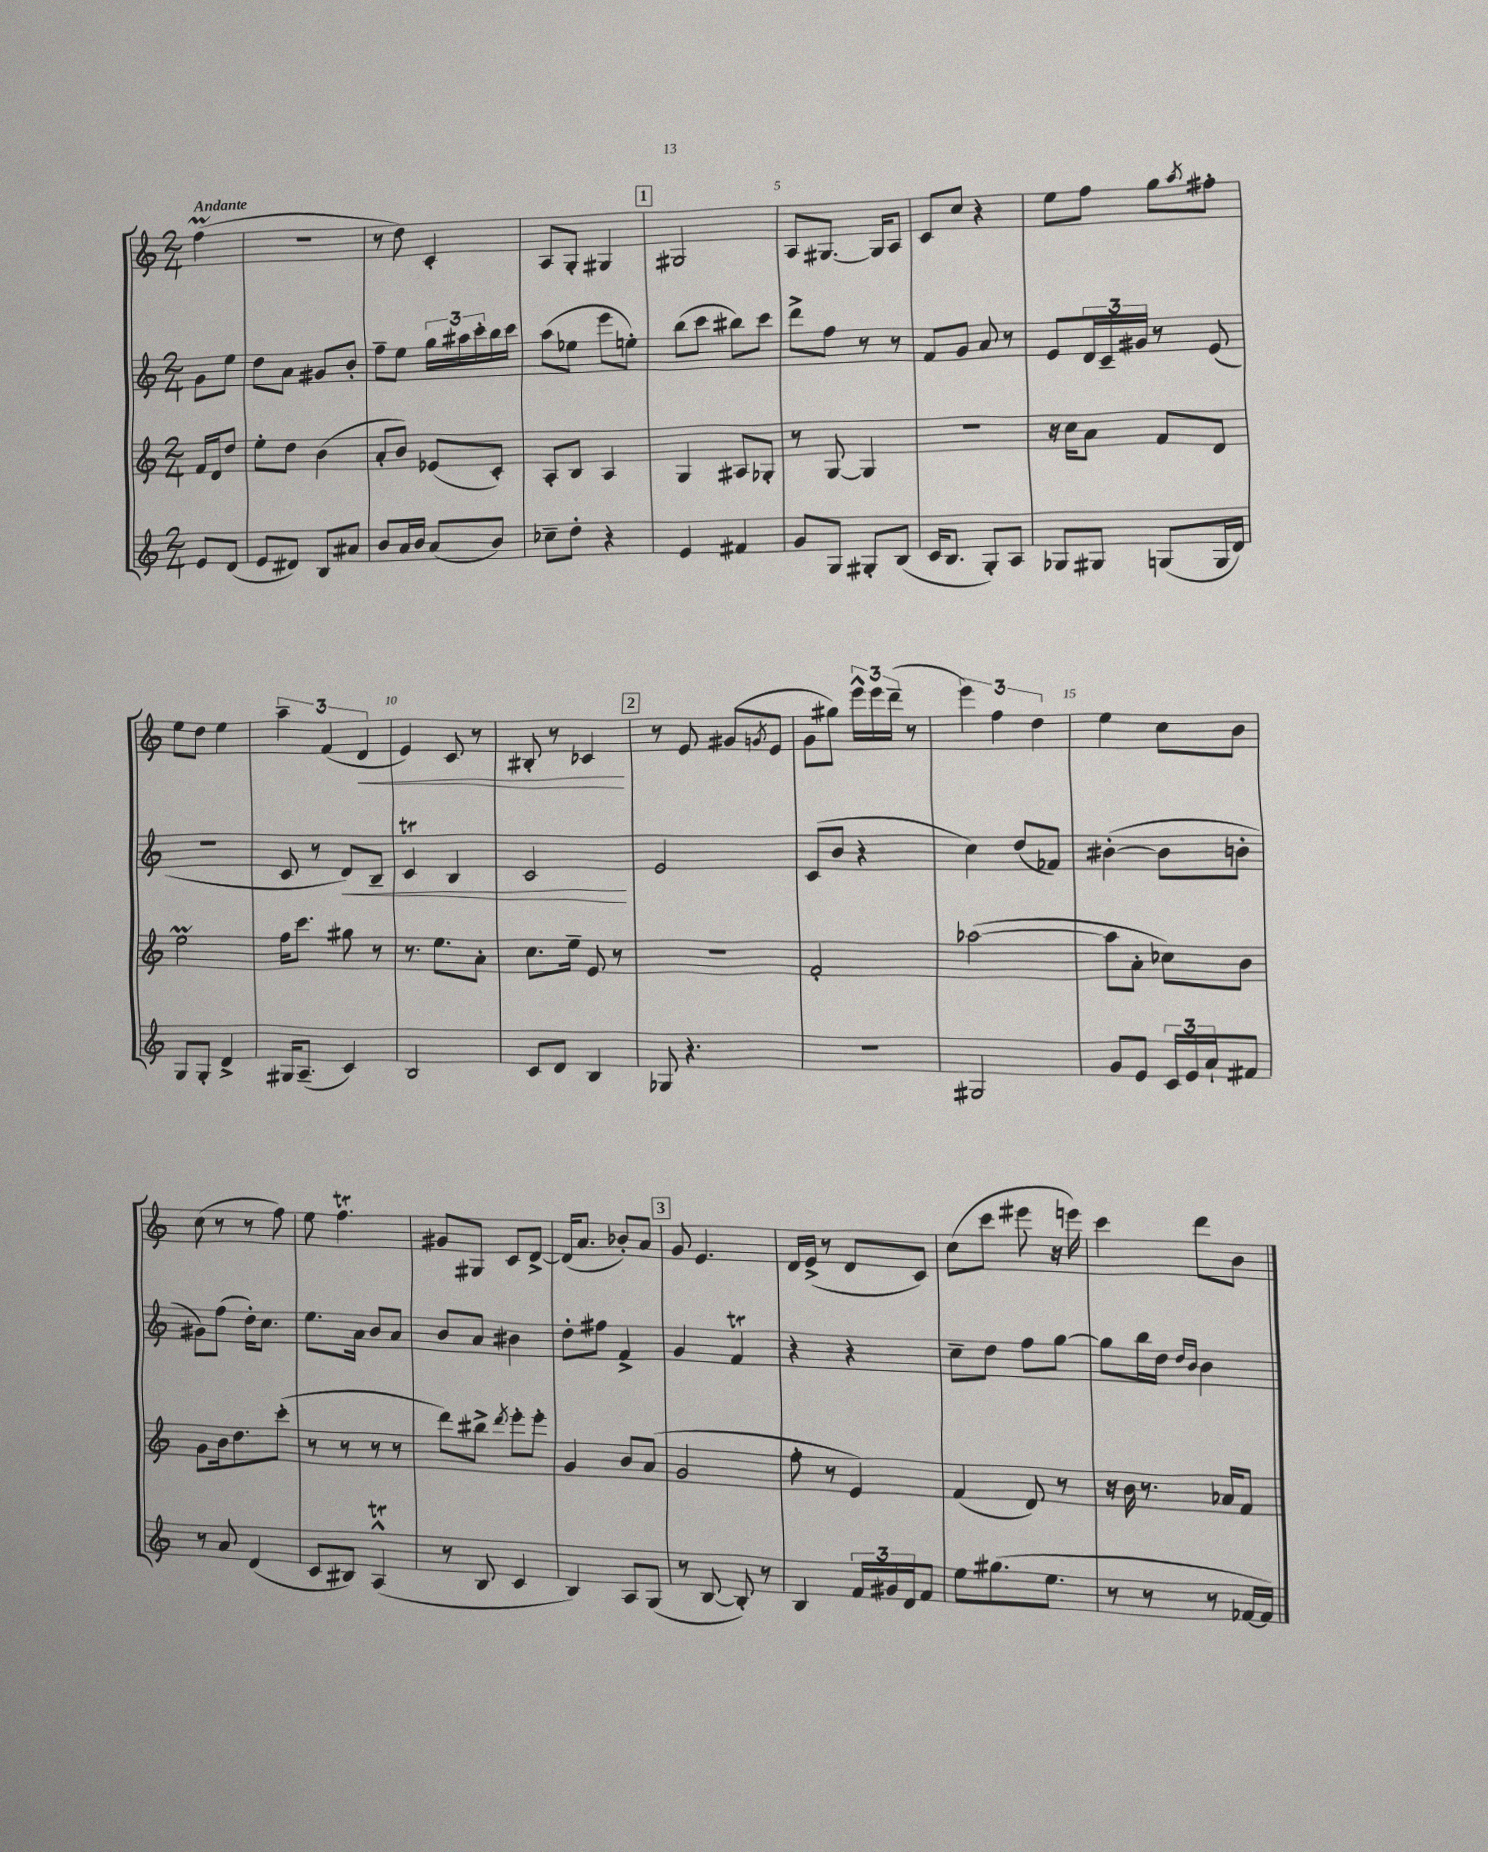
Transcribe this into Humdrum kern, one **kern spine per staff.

**kern	**kern	**kern	**kern
*staff4	*staff3	*staff2	*staff1
*clefG2	*clefG2	*clefG2	*clefG2
*k[]	*k[]	*k[]	*k[]
*M2/4	*M2/4	*M2/4	*M2/4
8e	16f	8g	(4ff
.	16d	.	.
(8d	8dd	8ee	.
=	=	=	=
8e	8ee'	8dd	2r
8d#)	8dd	8a	.
8B	(4b	8g#	.
8a#	.	8b'	.
=	=	=	=
8b	8a'	8ff~	8r
16a	8b)	8ee	8dd)
16b	.	.	.
(8a	(8e-	24gg	4c'
.	.	24aa#	.
.	.	24ccc'	.
8b)	8c')	16bb	.
.	.	16ccc	.
=	=	=	=
8cc-~	8A'	(8aa	8A
8dd'	8B	8ee-	8G'
4r	4A	8eee	4G#
.	.	8ee')	.
=	=	=	=
4e	4G	(8bb	2G#
.	.	8ccc	.
4f#	8A#	8bb#)	.
.	8G-'	8ccc	.
=	=	=	=
8g	8r	8ddd^	8A
8G	[8G	8ff	[8.G#
8G#'	4G]	8r	.
.	.	.	16G#]
(8B	.	8r	8A
=	=	=	=
16c	2r	8f	8c
8.B	.	.	.
.	.	8g	8cc
8G')	.	8a	4r
8A	.	8r	.
=	=	=	=
8G-	16r	8e	8ee
.	16cc	.	.
8G#	8a	24d	8ff
.	.	24c~	.
.	.	24g#	.
(8G	8f	8r	8gg
.	.	.	8qaa
16G	8d	(8e	8ff#'
16d)	.	.	.
=	=	=	=
8G	2ee	2r	8ee
8G'	.	.	8dd
4d^	.	.	4ee
=	=	=	=
16G#	16ff	8c	6aa~
(8.A~	8.ccc	.	.
.	.	8r	.
.	.	.	(6f
4c)	8gg#	8d)	.
.	.	.	6d
.	8r	8B~	.
=	=	=	=
2B	8.r	4c	4e)
.	8.ee	.	.
.	.	4B	8c
.	8a'	.	8r
=	=	=	=
8c	8.cc	2c	8B#'
8d	.	.	8r
.	16ee~	.	.
4B	8e	.	4c-
.	8r	.	.
=	=	=	=
8G-	2r	2e	8r
4.r	.	.	8e
.	.	.	(8g#
.	.	.	8qg
.	.	.	8e
=	=	=	=
2r	2f'	(8c	8g
.	.	8b	8gg#)
.	.	4r	24eee^^
.	.	.	24eee
.	.	.	(24ddd~
.	.	.	8r
=	=	=	=
2G#	([2aa-	4cc)	6eee)
.	.	.	6ff
.	.	(8dd	.
.	.	.	6dd
.	.	8f-)	.
=	=	=	=
8g	8aa-]	([4b#'	4ee
8e	8a'	.	.
24c	8cc-)	8b#]	8cc
24e	.	.	.
24a`	.	.	.
8f#	8b	8b'	8b
=	=	=	=
8r	8g	8g#)	(8cc
8a	16b	(8ff	8r
.	8.dd	.	.
(4d	.	16dd')	8r
.	.	8.cc	.
.	(8ccc'	.	8ff)
=	=	=	=
8c	8r	8.ee	8ee
8B#)	8r	.	4.ff
.	.	16a	.
(4A^^	8r	8b	.
.	8r	8a	.
=	=	=	=
8r	8ddd)	8b	8g#
8B	8bb#^	8a	8G#
.	8qddd	.	.
4c	8eee'	4b#	8c
.	8eee'	.	[8d^
=	=	=	=
4B)	4g	8dd'	(16d]
.	.	.	8.a
.	.	8ff#	.
8A	8b	4f^	8b-')
(8G	(8a	.	8a
=	=	=	=
8r	2g	4g	8g
[8B	.	.	4.e
8B'])	.	4f	.
8r	.	.	.
=	=	=	=
4B	8ff'	4r	16d
.	.	.	(16e^
.	8r	.	8r
24f	4e)	4r	8d
24g#	.	.	.
24d	.	.	.
8f	.	.	8c)
=	=	=	=
8ee	(4f	8cc~	(8cc
(8.gg#	.	8dd	8ccc
.	8d)	8ff	8eee#
8.ee	.	.	.
.	8r	[8gg	16r
.	.	.	16eee)
=	=	=	=
8r	16r	8gg]	4ccc
.	16b	.	.
8r	8.r	16bb	.
.	.	16dd	.
.	.	16qqdd	.
.	.	16qqb	.
8r	.	4b	8ddd
.	16a-	.	.
[16f-	8f	.	8b
16f-])	.	.	.
==	==	==	==
*-	*-	*-	*-
